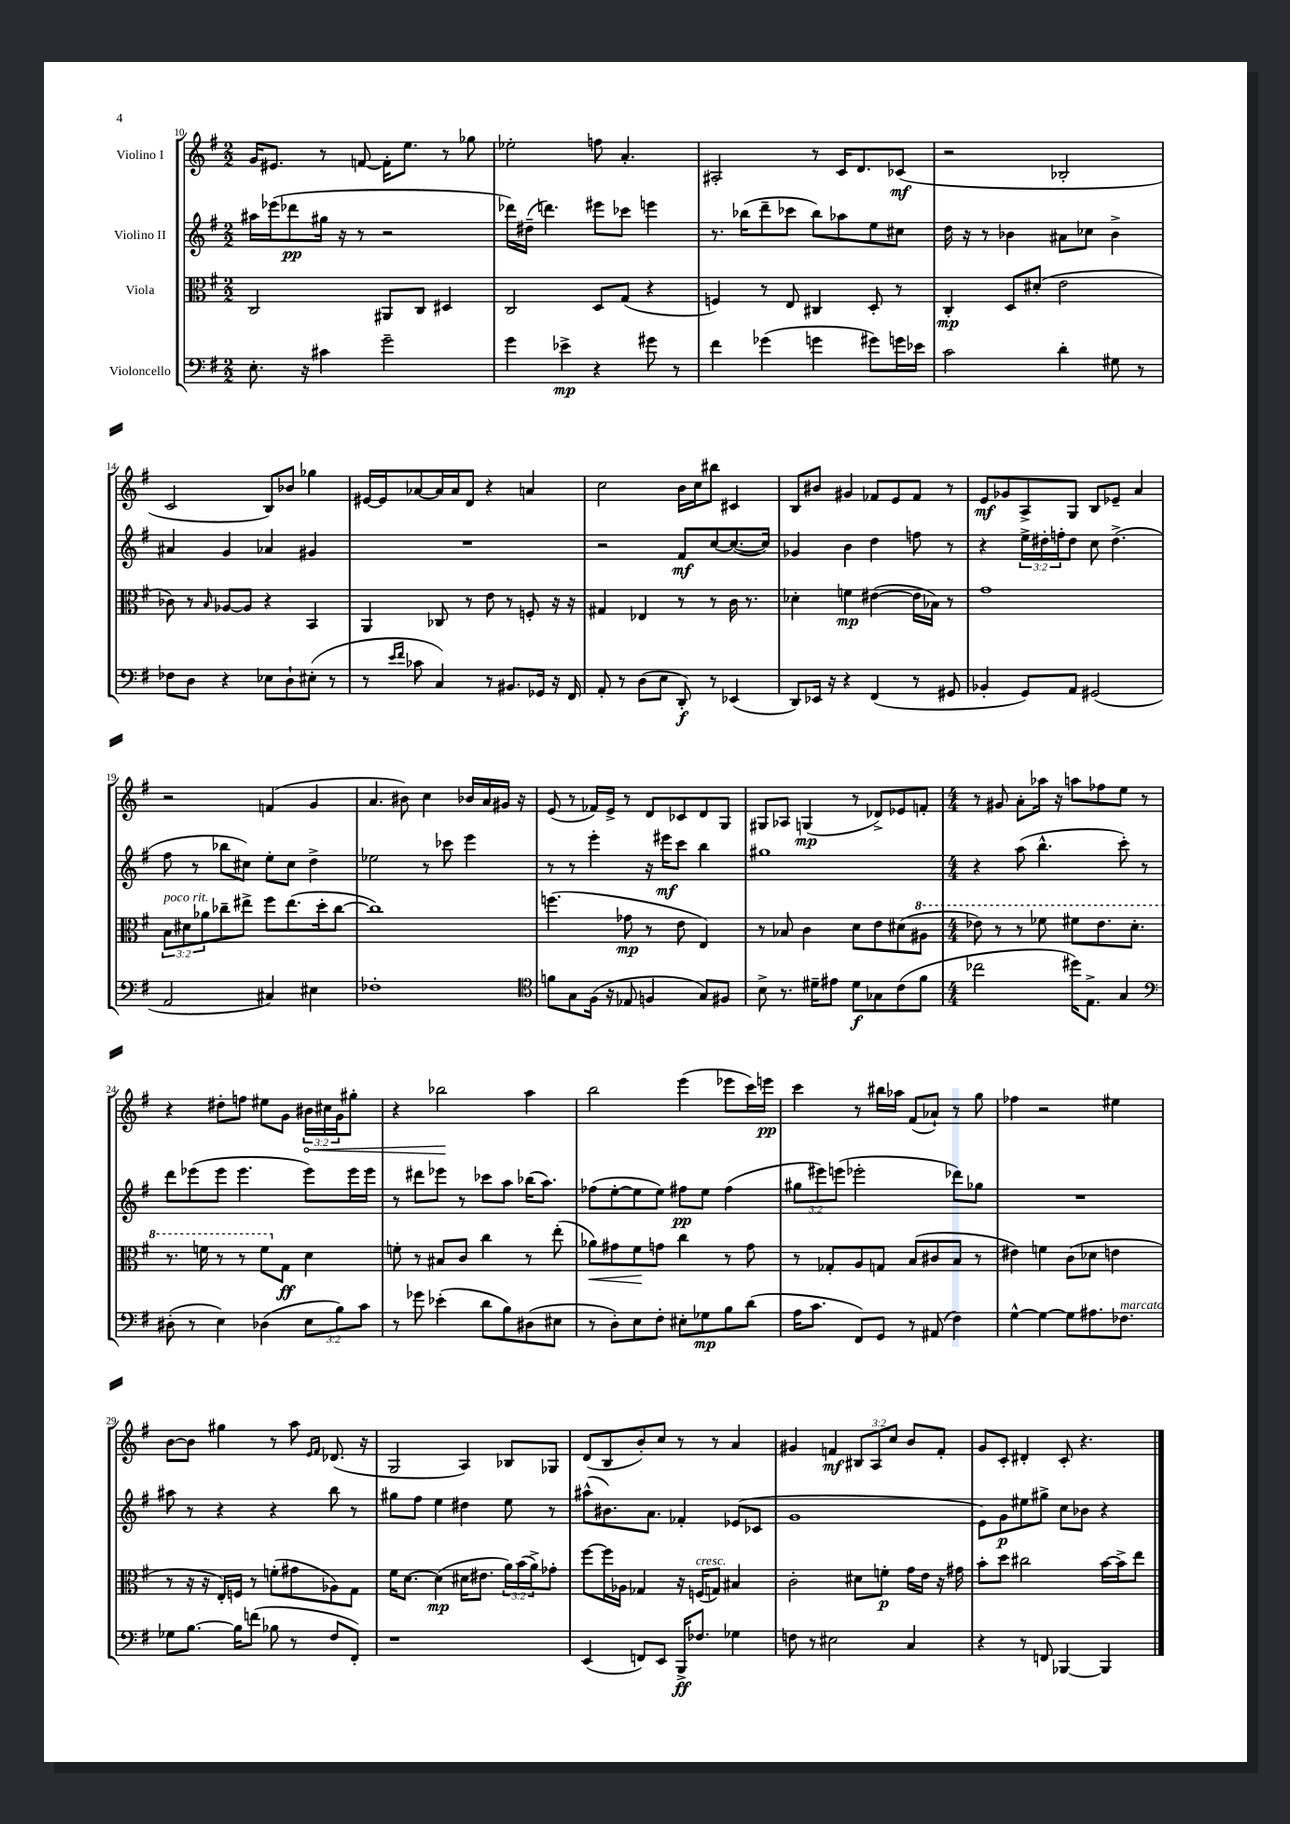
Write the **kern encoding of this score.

**kern	**kern	**kern	**kern
*staff4	*staff3	*staff2	*staff1
*clefF4	*clefC3	*clefG2	*clefG2
*k[f#]	*k[f#]	*k[f#]	*k[f#]
*M2/2	*M2/2	*M2/2	*M2/2
8.E'\	2C/	16aa#\LL	16g/LK
.	.	(16eee-\J	8.e#/J
.	.	8ddd-\	.
16r	.	.	.
4c#\	.	16gg#\Jk	8r
.	.	16r	.
.	.	8r	[8f/
2g~\	8AA#/L	2r	16f'\]LK
.	.	.	8.ee\J
.	8C/J	.	.
.	4D#/	.	8r
.	.	.	8gg-\
=	=	=	=
4g\	2C/	16ddd-\LL)	2ee-'\
.	.	(16dd#~\JJ	.
.	.	4.ddd\)	.
4e-^\	.	.	.
4r	8D/L	8eee#\L	8ff\
.	(8G/J	8ccc-\J	4.a'/
8g#\	4r	4eee\	.
8r	.	.	.
=	=	=	=
4f#\	4F/)	8.r	2A#'/
.	.	(16bb-\LK	.
(4g-\	8r	8ddd~\	.
.	8E/	8ccc-\J	.
4g\	4C#/	8bb-\L)	8r
.	.	8aa-\	16c/LK
.	.	.	8.d/
8g#\L)	8D'/	8ee\	.
16g\L	8r	8cc#\J	(8c-/J
16e-\JJ	.	.	.
=	=	=	=
2c\	4C'/	16dd\	2r
.	.	16r	.
.	.	8r	.
.	8D/L	4b-\	.
.	(8d#'/J	.	.
4d'\	2e\	8a#\L	2B-'/
.	.	8cc-\J	.
8G#\	.	4b-^\	.
8r	.	.	.
=	=	=	=
8F-\L	8c-\)	4a#/	2c/
8D\J	8r	.	.
.	16qqB/	.	.
4r	[8A-/L	4g/	.
.	8A-/]J	.	.
8E-\L	4r	4a-/	8B/L)
8D`\	.	.	8b-/J
(8E#'\J	4BB/	4g#/	4gg-\
8r	.	.	.
=	=	=	=
8r	4AA/	1r	[16e#/LL
.	.	.	16e#/]J
16qqe/LL	.	.	.
16qqf#/JJ	.	.	.
8c-\	.	.	[8a-/
4C/)	8C-/	.	16a-/]L
.	.	.	16a-/J
.	8r	.	8d/J
8r	8e\	.	4r
8.BB#/L	8r	.	.
.	8F'/	.	4a/
16GG-/Jk	.	.	.
16r	16r	.	.
16FF#/	16r	.	.
=	=	=	=
8AA'/	4G#/	2r	2cc\
8r	.	.	.
(8D\L	4E-/	.	.
8E\J	.	.	.
8DD'/)	8r	8f#/L	16b\LL
.	.	.	16cc\J
8r	8r	[8cc/	8bb#\J
(4EE-/	16c\	(8.cc/_	4c#/
.	8.r	.	.
.	.	16cc/]Jk)	.
=	=	=	=
8DD/L)	4d-'\	4g-/	8B/L
16EE-/Jk	.	.	8b#/J
16r	.	.	.
4r	4f\	4b\	4g#/
(4FF#/	([4e#\	4dd\	8f-/L
.	.	.	8e/
8r	16e#\]LL	8ff\	8f-/J
.	16B-\JJ)	.	.
8GG#/	8r	8r	8r
=	=	=	=
4BB-'/	1g	4r	8e/L
.	.	.	8g-/
8GG/L)	.	24ee^\LL	8A^/
.	.	24dd#'\	.
.	.	24ff'\J	.
8AA/J	.	8dd#\J	8G/J
(2GG#/	.	8cc\	8B/L
.	.	(4.dd#^\	8e-~/J
.	.	.	4a/
=	=	=	=
2AA/	12B\L	8ff#\	2r
.	12d#\	.	.
.	.	8r	.
.	12a-\	.	.
.	8cc-~\	8bb-\L	.
.	8ee#^\J	8cc#\J)	.
4C#/)	8ff#\L	8ee'\L	(4f/
.	(8.ee#\	8cc#\J	.
4E#\	.	4dd^\	4g/
.	16dd'\k	.	.
.	[8cc-\J	.	.
=	=	=	=
1F-'	1cc-])	2ee-\	4.a/
.	.	.	8b#\)
.	.	8r	4cc\
.	.	8ccc-\	.
.	.	4eee\	16b-/LL
.	.	.	16a/
.	.	.	16g#/JJ
.	.	.	16r
=	=	=	=
*clefC4	*	*	*
8f\L	(4.ff\	8r	(8e/
8G\	.	8r	8r
(16F#\Jk	.	4eee'\	16f-/LL)
16r	.	.	16e^/JJ
8E-/	8g-\	.	8r
4F/	8r	16r	8d/L
.	.	16eee#\LK	.
.	8e\	8ccc\J	8c-/
8G/L)	4E/)	4bb\	8d/
8F#/J	.	.	8G/J
=	=	=	=
8B^\	8r	1gg#	8G#/L
8.r	8B-/	.	8A-/J
.	4c\	.	(4G/
16d#~\LK	.	.	.
8e#\J	.	.	.
8d#\L	8d\L	.	8r
8G-\	8e\	.	8d-^/L)
(8c\	(8d#\	.	8e-/
8f#\J	8a#\J	.	8f'/J
=	=	=	=
*M4/4	*M4/4	*M4/4	*M4/4
2cc-\	8ee-\)	4r	8r
.	8r	.	8g#/
.	8r	(8aa\	8a'\L
.	8ff-\	4.bb^^\	16aa-\Jk
.	.	.	16r
16dd#\LK)	8ff#\L	.	8aa\L
8.E^\J	.	.	.
.	8.ee-\	.	8ff-\
4G/	.	8ccc'\)	8ee\J
.	8.dd'\J	.	.
.	.	8r	8r
=	=	=	=
*clefF4	*	*	*
(8D#'\	8.r	8ddd\L	4r
8r	.	(8eee-\	.
.	16ff\	.	.
4E\)	8r	8eee-\J	8dd#'\L
.	8r	4.eee-\	8ff\J
(4D-\	8ff\L	.	8ee#\L
.	8G\J	.	8g\J
12E\L	4d\	8eee-\L)	24b#\LL
.	.	.	24cc#\
12B\)	.	.	24g\J
.	.	16eee-\L	8gg#'\J
12c\J	.	.	.
.	.	16eee-\JJ	.
=	=	=	=
8r	8f'\	8r	4r
8g-\	8r	8ddd#\L	.
(4e-'\	8B#/L	8eee-\J	2bb-\
.	8c/J	8r	.
8d\L	4cc\	8ccc-\L	.
8B\)	.	8aa\J	.
(8D#\	8r	(16bb-\LK	4aa\
.	.	8.aa\J)	.
8E#\J	(8ee'\	.	.
=	=	=	=
8r	8a-\L)	(8ff-\L	2bb\
8D'\L)	8g#\	[8ee'\	.
8E\	8f#\	8ee\]	.
8F#'\J	8g\J	8ee\J)	.
8E#'\L	4cc\	8ff#\L	(4eee\
8G-\	.	8ee\J	.
8B\	8r	(4ff#\	8eee-\L
(8d\J	8g\	.	16ccc\L)
.	.	.	16eee\JJ
=	=	=	=
16A\LK	8r	12gg#\L	4ccc\
8.c\J	.	.	.
.	.	12eee#\)	.
.	8G-'/L	.	.
.	.	(12eee\J	.
8FF#/L)	8A/	2eee-'\	8r
8GG/J	8G/J	.	16bb#\LL
.	.	.	16aa-\JJ
8r	(8B/L	.	(8f#/L
(8AA#/	8c#/	.	8a-`/J)
4F#\)	8B/J	8ddd-\L)	8r
.	8r	8gg-\J	8gg\
=	=	=	=
[4G^^\	4e#\)	1r	4ff-\
4G\_	4f\	.	2r
8G\]L	(8c\L	.	.
8.A#\	8d-\J	.	.
.	4e\	.	4ee#\
8.F-\J	.	.	.
=	=	=	=
8G-\L	8r	8aa#\	[8b\L
[8.B\J	16r	8r	8b\]J
.	16r	.	.
.	16E'/LL)	4r	4gg#\
16B\]LK	16F/JJ	.	.
(8f\J	8r	.	.
8B-\	(8f'\L	4r	8r
8r	8g#\	.	8aa\
.	.	.	16qqe/LL
.	.	.	16qqf#/JJ
8F#/L	8A-\)	8bb\	(8.d-/
8FF#'/J)	8G\J	8r	.
.	.	.	16r
=	=	=	=
1r	16f#\LK	8gg#\L	2G/
.	[8.d\J	.	.
.	.	8ff#\J	.
.	(4d\]	4ee\	.
.	16d#\LK	4dd#\	4A/)
.	8.e#\J	.	.
.	24a\LL)	8ee\	8B-/L
.	(24b\	.	.
.	24a^\J)	.	.
.	8g-'\J	8r	8G-/J
=	=	=	=
(4EE/	[8ff#\L	(8aa#^^\L	(8d/L
.	16ff#\]L	8.b#\)	8B/
.	16A-\JJ	.	.
8FF/L)	4G-/	.	8b'/)
.	.	8.a\J	.
8EE/J	.	.	8cc/J
16BBB^/LK	16r	4f-'/	8r
8.F-/J	(16F/LK	.	.
.	8G/J)	.	8r
4G-\	4B#/	(8e-/L	4a/
.	.	8c-/J	.
=	=	=	=
8F\	2c'\	1g	4g#/
8r	.	.	.
2E#\	.	.	4f/
.	8d#\L	.	12B#/L
.	.	.	12A/
.	8f'\J	.	.
.	.	.	12cc/J
4C/	16g\LL	.	8b/L
.	16e\JJ	.	.
.	16r	.	8f'/J
.	16g#\	.	.
=	=	=	=
4r	8b'\L	8e\L)	8g/L
.	8dd\J	8g\	8c'/J
8r	2cc#\	8ee#\	4d#'/
8FF/	.	8gg#^\J	.
[4BBB-/	.	8cc\L	8c'/
.	.	8b-\J	4.r
4BBB-/]	[16b\LL	4r	.
.	16b^\]J	.	.
.	8ee\J	.	.
==	==	==	==
*-	*-	*-	*-
